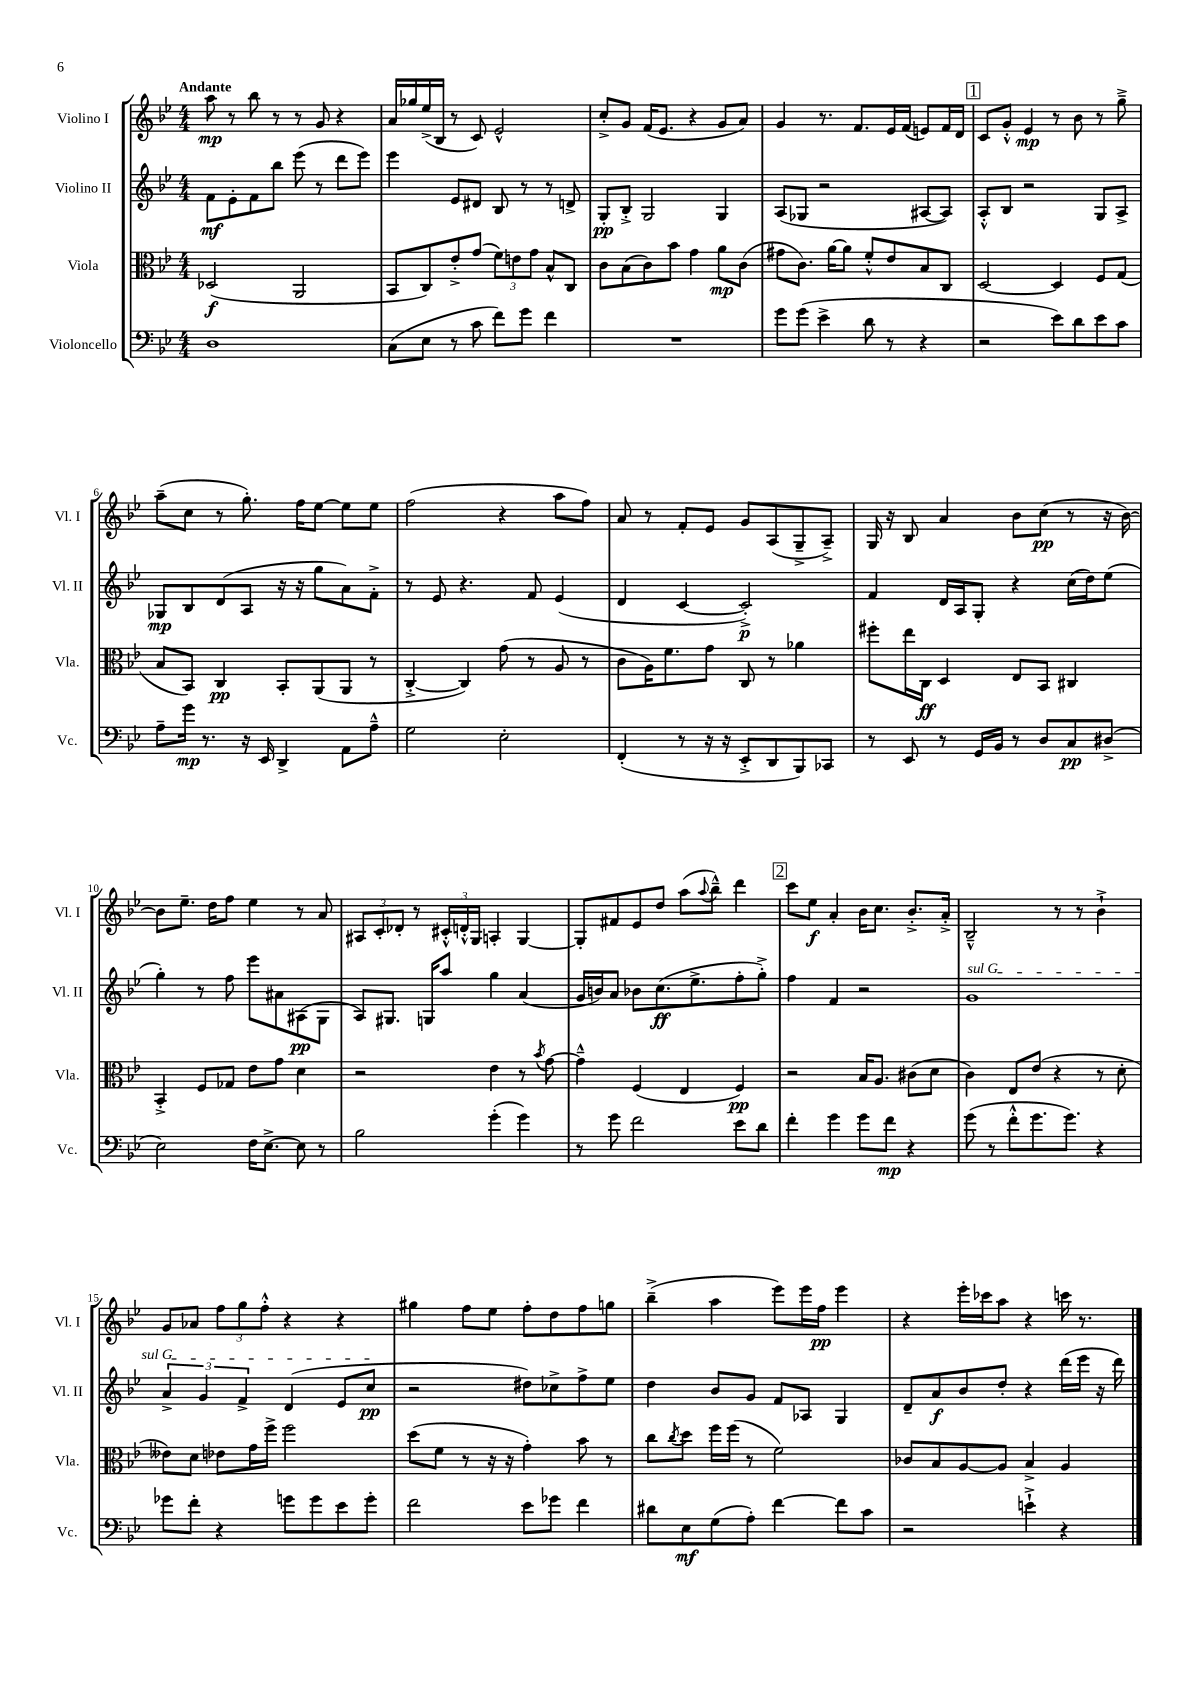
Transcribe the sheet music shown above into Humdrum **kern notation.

**kern	**kern	**kern	**kern
*staff4	*staff3	*staff2	*staff1
*clefF4	*clefC3	*clefG2	*clefG2
*k[b-e-]	*k[b-e-]	*k[b-e-]	*k[b-e-]
*M4/4	*M4/4	*M4/4	*M4/4
1D	(2D-	8f	8aa
.	.	8e-'	8r
.	.	8f	8bb-
.	.	8bb-	8r
.	2AA	(8eee-	8r
.	.	8r	8g
.	.	8ddd	4r
.	.	8eee-)	.
=	=	=	=
(8C	8BB-	4eee-	16a
.	.	.	16gg-
8E-	8C)	.	(16ee-^
.	.	.	16B-
8r	8e-'^	8e-	8r
8c	(8g	8d#	8c)
8f)	12f)	8B-	2e-^^
.	12e	.	.
8g	.	8r	.
.	12g	.	.
4f	8B-^^	8r	.
.	8C	8d^	.
=	=	=	=
1r	8c	8G'	8cc'^
.	(8B-	8B-'^	8g
.	8c)	2G	(16f
.	.	.	8.e-
.	8b-	.	.
.	4g	.	4r
.	8a	4G	8g
.	(8c	.	8a)
=	=	=	=
8g	8g#	(8A	4g
(8g	8.c)	8G-	.
4e-^	.	2r	8.r
.	[16a	.	.
.	8a]	.	.
.	.	.	8.f
8d	8f'^^	.	.
8r	8e-	.	16e-
.	.	.	(16f
4r	8B-	[8A#	8e)
.	8C	8A#])	16f
.	.	.	16d
=	=	=	=
2r	[2D	8A'^^	8c
.	.	8B-	8g'^^
.	.	2r	4e-
8e-)	4D]	.	8r
8d	.	.	8b-
8e-	8F	8G	8r
8c	(8G	8A^	8gg~^
=	=	=	=
8A~	8B-	8G-	(8aa~
16g	8BB-)	8B-	8cc
8.r	.	.	.
.	4C	(8d	8r
16r	.	8A	8.gg')
16EE-	.	.	.
4DD^	8BB-'	16r	.
.	.	16r	16ff
.	(8AA	8gg	[8ee-
8AA	8AA	8a)	8ee-]
8A~^^	8r	8f'^	8ee-
=	=	=	=
2G	[4C'^	8r	(2ff
.	.	8e-	.
.	4C])	4.r	.
2E-'	(8g	.	4r
.	8r	8f	.
.	8A	(4e-	8aa
.	8r	.	8ff)
=	=	=	=
(4FF'	8c	4d	8a
.	16A)	.	8r
.	8.f	.	.
8r	.	[4c	8f'
16r	8g	.	8e-
16r	.	.	.
8EE-'^	8C	2c'^])	8g
8DD	8r	.	(8A
8BBB-)	4a-	.	8G~^
8CC-	.	.	8A~^)
=	=	=	=
8r	8ff#'	4f	16G
.	.	.	16r
8EE-	16ee-	.	8B-
.	16C	.	.
8r	4D	16d	4a
.	.	16A	.
16GG	.	8G'	.
16BB-	.	.	.
8r	8E-	4r	8b-
8D	8BB-	.	(8cc
8C	4C#	(16cc	8r
.	.	16dd)	.
(8D#^	.	(8ee-	16r
.	.	.	[16b-)
=	=	=	=
2E-)	4BB-'^	4gg')	8b-]
.	.	.	8.ee-~
.	8F	8r	.
.	.	.	16dd
.	8G-	8ff	8ff
16F	8e-	8eee-	4ee-
[8.E-^	.	.	.
.	8g	8a#	.
8E-]	4d	(8A#	8r
8r	.	8G	8a
=	=	=	=
2B-	2r	8A)	12A#
.	.	.	12c'
.	.	8.G#	.
.	.	.	12d-'
.	.	.	8r
.	.	16G	.
.	.	8aa	24c#'^^
.	.	.	24d'^^
.	.	.	24G
(4g'	4e-	4gg	4A'
4g)	8r	(4a	[4G
.	8qb-	.	.
.	[8g	.	.
=	=	=	=
8r	4g~^^]	16g	8G']
.	.	16b)	.
8g	.	8a	8f#
2f	(4F	8b-	8e-
.	.	(8.cc	8dd
.	4E-	.	(8aa
.	.	8.ee-^	.
.	.	.	8qqaa
.	.	.	8bb-~^^)
8e-	4F)	8ff'	4ddd
8d	.	8gg'^)	.
=	=	=	=
4f'	2r	4ff	8ccc
.	.	.	8ee-
4g	.	4f	4a'
8g	16B-	2r	16b-
.	8.A	.	8.cc
8f	.	.	.
4r	(8c#	.	8.b-'^
.	8d	.	.
.	.	.	16a'^
=	=	=	=
(8g	4c)	1g	2B-~^^
8r	.	.	.
8f'^^	8E-	.	.
8.g	(8e-	.	.
.	4r	.	8r
8.g)	.	.	.
.	.	.	8r
4r	8r	.	4b-`^
.	8d'	.	.
=	=	=	=
8g-	8e--)	6a^	8g
8f'	8d	.	8a-
.	.	6g	.
4r	8e-	.	12ff
.	.	6f^	12gg
.	16g	.	.
.	.	.	12ff'^^
.	16ff^	.	.
8g	2ff	(4d	4r
8g	.	.	.
8e-	.	8e-	4r
8g'	.	8cc	.
=	=	=	=
2f	(8dd	2r	4gg#
.	8f	.	.
.	8r	.	8ff
.	16r	.	8ee-
.	16r	.	.
8e-	4g')	8dd#)	8ff'
8g-	.	8cc-^	8dd
4f	8b-	8ff^	8ff
.	8r	8ee-	8gg
=	=	=	=
8d#	8cc	4dd	(4bb-~^
.	8qcc	.	.
8E-	8dd	.	.
(8G	16ff	8b-	4aa
.	(16ff	.	.
8A')	8r	8g	.
[4f	2f)	8f	8eee-)
.	.	8A-	16eee-
.	.	.	16ff
8f]	.	4G	4eee-
8c	.	.	.
=	=	=	=
2r	8c-	8d~	4r
.	8B-	8a	.
.	[8A	8b-	16eee-'
.	.	.	16ccc-
.	8A]	8dd'	8aa
4e`^	4B-^	4r	4r
4r	4A	(16ddd	16ccc
.	.	16eee-	8.r
.	.	16r	.
.	.	16ddd)	.
==	==	==	==
*-	*-	*-	*-
